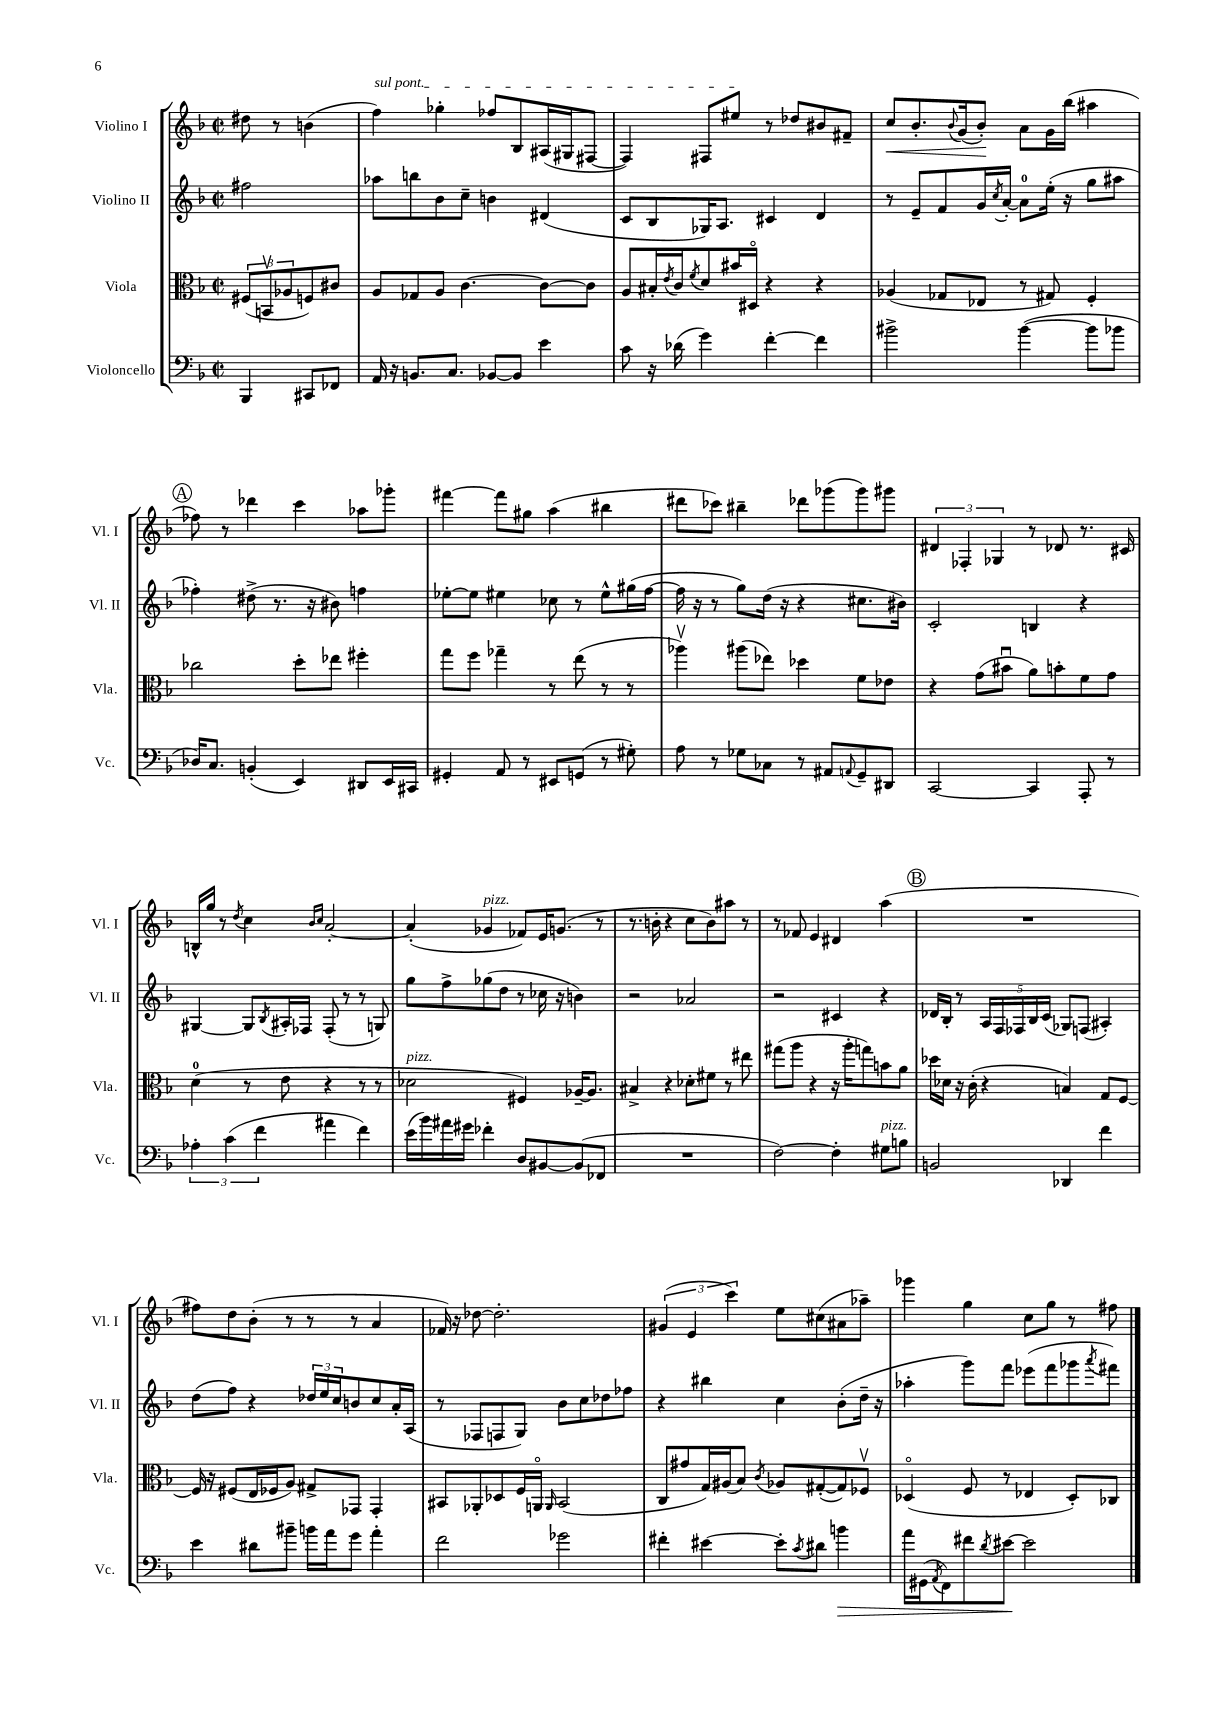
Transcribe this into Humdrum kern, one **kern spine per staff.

**kern	**kern	**kern	**kern
*staff4	*staff3	*staff2	*staff1
*clefF4	*clefC3	*clefG2	*clefG2
*k[b-]	*k[b-]	*k[b-]	*k[b-]
*M2/2	*M2/2	*M2/2	*M2/2
*met(c|)	*met(c|)	*met(c|)	*met(c|)
4BBB-	(12F#	2ff#	8dd#
.	12BBv	.	.
.	.	.	8r
.	12A-	.	.
8CC#	8F)	.	(4b
8FF-	8c#	.	.
=	=	=	=
16AA	8A	8aa-	4ff)
16r	.	.	.
8.BB	8G-	8bb	.
.	8A	8b-	4gg-'
8.C	.	.	.
.	[4.c	8cc~	.
[8BB-	.	4b	8ff-
8BB-]	.	.	8B-
4e	8c_	(4d#	(16A#
.	.	.	16G#
.	8c]	.	[8F#
=	=	=	=
8c	8A	8c	4F#])
16r	16B#'	8B-	.
.	8qe	.	.
(16d-	16c	.	.
.	8qf	.	.
4g)	8d	16G-)	8F#
.	.	8.A	.
.	16b#	.	8ee#
.	16D#o	.	.
[4f'	4r	4c#	8r
.	.	.	8dd-
4f]	4r	4d	8b#
.	.	.	8f#~
=	=	=	=
2b#^	(4A-	8r	8cc
.	.	8e~	8.b-'
.	8G-	8f	.
.	.	.	8qqb-
.	.	.	(16g
.	8E-	16g	8b-')
.	.	8qcc	.
.	.	[16a'	.
([4b#	8r	8a]	8a
.	8G#)	(16ee'	16g
.	.	16r	(16bb-
8b#]	4F'	8gg	4aa#
8b-	.	8aa#	.
=	=	=	=
16D-)	2cc-	4ff-')	8ff-)
8.C	.	.	.
.	.	.	8r
(4BB'	.	(8dd#^	4ddd-
.	.	8.r	.
4EE)	8dd'	.	4ccc
.	.	16r	.
.	8ee-	8b#)	.
8DD#	4ff#'	4ff	8aa-
16EE	.	.	8ggg-'
16CC#	.	.	.
=	=	=	=
4GG#'	8gg	[8ee-'	[4fff#
.	8ff	8ee-]	.
8AA	4gg-~	4ee#	8fff#]
8r	.	.	8gg#
8EE#	8r	8cc-	(4aa
(8GG	(8ee	8r	.
8r	8r	8ee#^^	4bb#
8G#')	8r	(16gg#	.
.	.	[16ff	.
=	=	=	=
8A	4aa-v)	16ff]	8ddd#
.	.	16r	.
8r	.	8r	8ccc-)
8G-	(8aa#	8gg)	4bb#~
8C-	8ee-)	(16dd	.
.	.	16r	.
8r	4dd-	4r	8ddd-
8AA#	.	.	(8ggg-
8qqAA	.	.	.
8GG~	8f	8.cc#	8ggg-)
8DD#	8e-	.	8ggg#
.	.	16b#)	.
=	=	=	=
[2CC	4r	2c'	6d#
.	.	.	6F-'
.	(8g	.	.
.	.	.	6G-
.	8b#u	.	.
4CC]	8a)	4B	8r
.	8b'	.	8d-
8AAA'	8f	4r	8.r
8r	8g	.	.
.	.	.	16c#
=	=	=	=
6A-'	(4d	[4G#	16B^^
.	.	.	16gg
.	.	.	8r
(6c	.	.	.
.	.	.	8qdd
.	8r	8G#]	4cc
6f	.	.	.
.	.	8qB-	.
.	8e	16A#'	.
.	.	16F-	.
.	.	.	16qqb-
.	.	.	16qqcc
4a#	4r	(8F-'	[2a'
.	.	8r	.
4f)	8r	8r	.
.	8r	8G)	.
=	=	=	=
(16e	2d-	8gg	(4a']
16b-)	.	.	.
16a#	.	8ff^	.
16g#	.	.	.
4f-'	.	(8gg-	4g-
.	.	8dd	.
8D	4F#)	8r	8f-)
[8BB#	.	16cc-	16e
.	.	16r	(8.g
(8BB#]	[16A-~	4b)	.
.	8.A-]	.	.
8FF-	.	.	8r
=	=	=	=
1r	4B#^	2r	8.r
.	.	.	16b'
.	4r	.	4r
.	8d-'	2a-	8cc
.	8f#	.	8b)
.	8r	.	8aa#
.	8ee#	.	8r
=	=	=	=
[2F)	(8gg#	2r	8r
.	8aa	.	8f-
.	4r	.	4e
4F']	16r	4c#	4d#
.	16aa'	.	.
.	8gg)	.	.
8G#	8b	4r	(4aa
8B	8a	.	.
=	=	=	=
2BB	16dd-	16d-	1r
.	16d-	16B-'	.
.	16r	8r	.
.	(16c'	.	.
.	4r	20A	.
.	.	20F	.
.	.	20F-	.
.	.	20B-	.
.	.	(20c	.
4DD-	4B)	8G-)	.
.	.	(8F	.
4f	8G	4A#')	.
.	[8F	.	.
=	=	=	=
4e	16F]	(8dd	8ff#)
.	16r	.	.
.	(8F#	8ff)	8dd
8d#	16E	4r	(8b-'
.	16F-	.	.
8b#~	8A)	.	8r
16b	8G#^	24dd-	8r
.	.	24ee	.
16a	.	.	.
.	.	24cc	.
8g	8GG-	8b	8r
4a'	4GG-'	8cc	4a
.	.	16a'	.
.	.	(16A	.
=	=	=	=
2f	8BB#	8r	16f-)
.	.	.	16r
.	8AA-'	8F-	[8dd-
.	8D-	8F	2.dd-']
.	16F	8G)	.
.	16AAo	.	.
.	16qqAA	.	.
2g-	(2BB#	8b-	.
.	.	8cc	.
.	.	8dd-	.
.	.	8ff-	.
=	=	=	=
4f#'	8C	4r	(6g#
.	8g#	.	.
.	.	.	6e
[4e#	16G)	4bb#	.
.	(16A#	.	.
.	.	.	6ccc)
.	8B-)	.	.
.	8qc	.	.
8e#']	8A-	4cc	8ee
8qc	.	.	.
8d#	([8G#'	.	(8cc#
4b	8G#])	(8b-'	8a#
.	8F-v	16dd~	8aa-~)
.	.	16r	.
=	=	=	=
16a	(4D-o	4aa-'	4ggg-
(16GG#	.	.	.
8qAA	.	.	.
8FF)	.	.	.
8f#	8F	8ggg)	4gg
8qd	.	.	.
[8e#	8r	8fff	.
2e#]	4E-	(8eee-	8cc
.	.	8fff	8gg
.	8D-')	8ggg-	8r
.	.	8qaaa	.
.	8C-	8fff#)	8ff#
==	==	==	==
*-	*-	*-	*-
